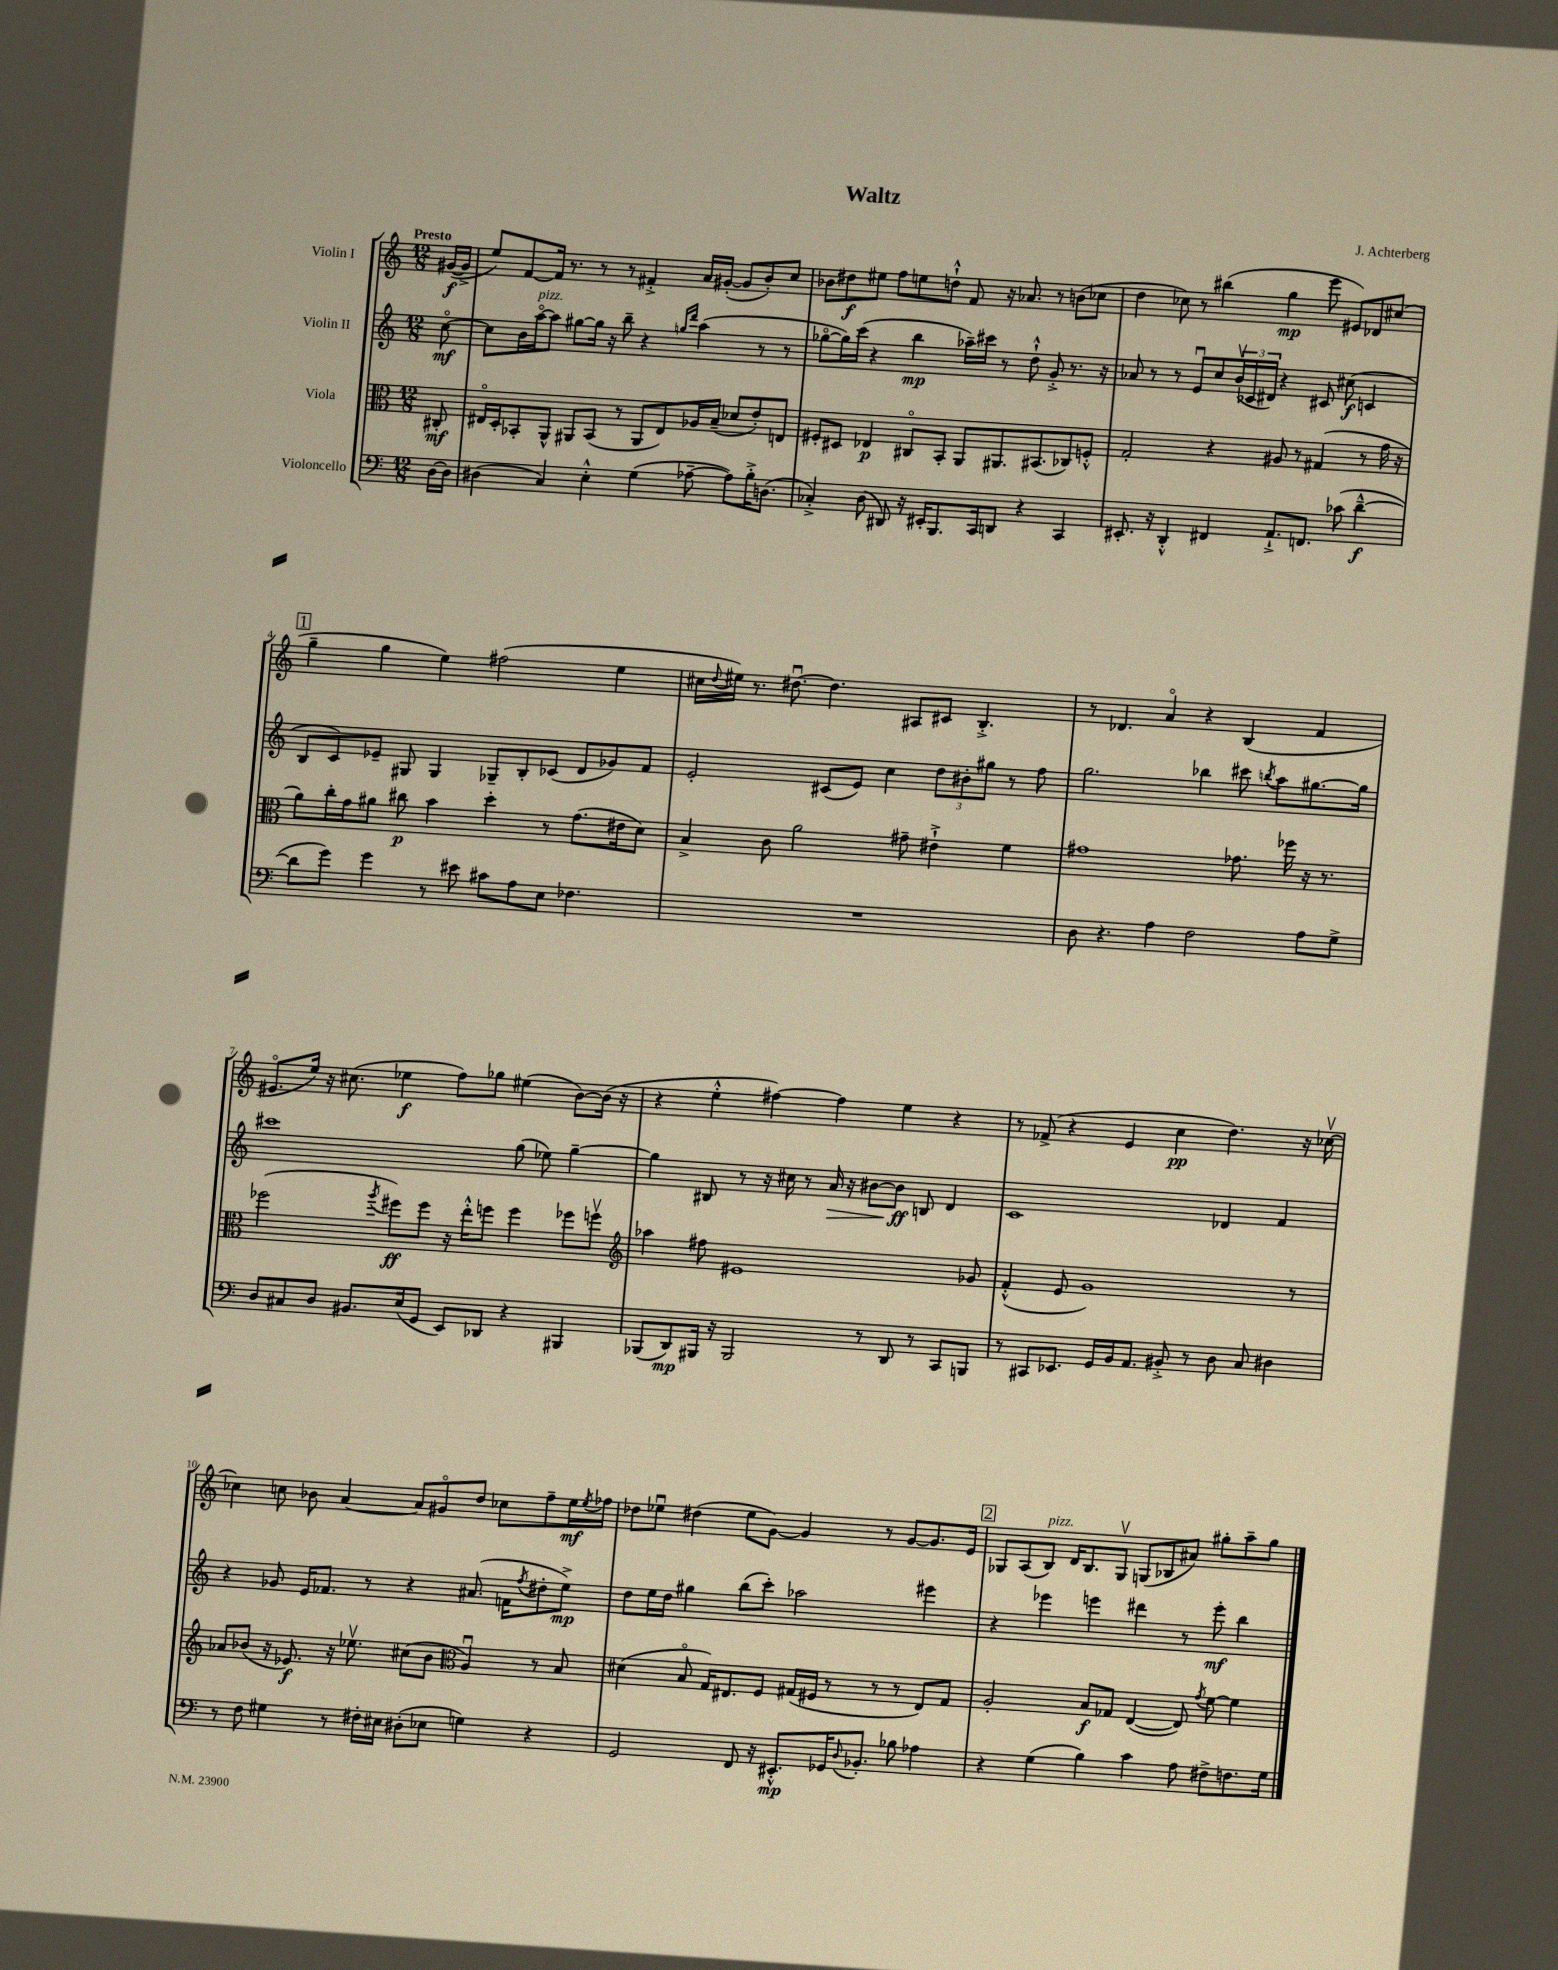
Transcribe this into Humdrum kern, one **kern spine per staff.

**kern	**kern	**kern	**kern
*staff4	*staff3	*staff2	*staff1
*clefF4	*clefC3	*clefG2	*clefG2
*k[]	*k[]	*k[]	*k[]
*M12/8	*M12/8	*M12/8	*M12/8
[16D	8C#'	[8cco	([16g#
16D]	.	.	16g#^]
=	=	=	=
(4D#	16E#o	8cc]	8ee)
.	16D'	.	.
.	8BB-'	16b	[8f
.	.	[16aao	.
4C)	8AA^^	8aa]	16f]
.	.	.	8.r
.	8AA#	[8gg#	.
4E'^^	(8BB-	16gg#]	8r
.	.	16r	.
.	8r	8bb~	8r
(4G	8AA#	4r	4f#'^
.	8E#)	.	.
.	.	16qqgg	.
.	.	16qqddd	.
[8A-~	16A-	(4aa	16a
.	(16B~	.	([16g#'
8A-])	8d-	.	8g#]
16B'^	8e')	8r	8b')
(8.D	.	.	.
.	8E	8r	8cc
=	=	=	=
4C-'^)	8F#'	[8gg-o	8b-
.	8D#	16gg-])	8dd#
.	.	(16ccc	.
(8D	4E-	4r	8ee#
8DD#)	.	.	8ff
16r	8C#o	4bb	8ee
16EE#'	.	.	.
8.BBB	8BB'	.	8dd`^^
.	8AA	16aa-~)	8f
16CC	.	16ccc#	.
8DD	8.AA#	8r	16r
.	.	.	8.a-
4r	.	8dd`^^	.
.	(8.BB#	.	.
.	.	8g'^	8r
4CC	8C-)	8.r	(8b
.	8F'^^	.	8cc-
.	.	16r	.
=	=	=	=
8.EE#'	2G'	8a-	4dd
.	.	8r	.
16r	.	.	.
4DD'^^	.	8r	8cc-)
.	.	8eu	8r
4FF#	4r	8cc	(4bb#
.	.	(24bv	.
.	.	24c-	.
.	.	24d#)	.
8.AA`^	8A#	4r	4gg
.	8r	.	.
8.FF	.	.	.
.	(4G#	8c#	8eee
(8c-	.	(8cc#	8e#)
[4d~^^	8r	4c	8d-
.	16g	.	(8cc#
.	16r	.	.
=	=	=	=
8d]	8a)	8B	4gg~
8g)	16cc'	8c)	.
.	16g	.	.
4g	8a#	8e-~	4gg
.	8cc#	8G#	.
8r	4b	4G#	4ee)
8e#	.	.	.
8c#	4dd'	8G-~	(2ff#
8A	.	8B'	.
8E	8r	(8c-	.
4.F-	(8.g	8d	.
.	.	8g-)	4ee
.	16e#	.	.
.	8d)	8f	.
=	=	=	=
1.r	4B^	2e'	16cc#
.	.	.	8qqdd
.	.	.	16ee#)
.	.	.	8.r
.	8c	.	.
.	.	.	[8.dd#u
.	2a	.	.
.	.	(8c#	4.dd#]
.	.	8e)	.
.	.	4cc	.
.	8g#~	.	8A#
.	4e#`^	12dd	8c#
.	.	12b#'	.
.	.	.	4.B'^
.	.	12gg#	.
.	4f	8r	.
.	.	8ff	.
=	=	=	=
8D	1g#	2.gg	8r
4.r	.	.	4.d-
4A	.	.	4ao
2F	.	4bb-	4r
.	8.g-	8ccc#	(4B
.	.	8qbb	.
.	.	8aa	.
.	16ff-	.	.
8A	16r	[8.gg#	4f
.	8.r	.	.
8G^	.	.	.
.	.	16gg#]	.
=	=	=	=
8D	(2ff-	1ccc#	8.e#o
8C#	.	.	.
.	.	.	16ee)
8D	.	.	16r
.	.	.	(8.cc#
8.BB#	.	.	.
.	8qaa	.	.
.	8ff#)	.	4ee-
(16E	.	.	.
8GG	8ff#	.	.
8EE)	16r	.	8ff)
.	16ee'^^	.	.
8DD-	8ff	.	8gg-
4r	4ff	(8gg	(4ee#
.	.	8ee-)	.
4BBB#	8ff-	[4gg~	[8b)
.	8ffv	.	(16b]
.	.	.	16r
=	=	=	=
*	*clefG2	*	*
(8BBB-	4aa-	4gg]	4r
8DD)	.	.	.
16BBB#	8ff#	8B#	4ee'^^
16r	.	.	.
2BBB#	1e#	8r	.
.	.	16r	[4ff#)
.	.	16cc#	.
.	.	8r	.
.	.	16a	4ff#]
.	.	16r	.
8r	.	[8b#	.
8DD	.	8b#]	4ee
8r	.	8B	.
8CC	.	4d	4r
8BBB	8g-	.	.
=	=	=	=
8r	(4f'^^	1c	8r
8CC#	.	.	(8f-^
8.EE-	8e	.	4r
.	1g)	.	.
16GG	.	.	.
16BB	.	.	4e
8.AA	.	.	.
8BB#'^	.	.	4cc
8r	.	.	.
8D	.	4d-	4.dd)
8C	.	.	.
4D#	.	4f	.
.	8r	.	16r
.	.	.	[16cc-v
=	=	=	=
8r	8a-	4r	4cc-]
8F	(8b-	.	.
4G#	16r	8g-	8cc
.	8.e-)	.	.
.	.	16e	8b-
.	.	8.f-	.
8r	16r	.	[4a
.	8.ee-v	.	.
16F#'	.	8r	.
16E#	.	.	.
(8D#'	(8cc#	4r	8a]
8E-	8b-	.	8g#o
*	*clefC3	*	*
4G)	4Au)	(8.a#	8dd
.	.	.	8cc-
.	.	16f	.
.	.	8qff	.
4r	8r	8dd#'	8ff~
.	8B	8ee^)	16ee
.	.	.	8qee
.	.	.	16ff-
=	=	=	=
2GG	(4d#	8dd	8dd-
.	.	16ee	8ee-u
.	.	16dd	.
.	8Bo	4gg#	(4dd#
.	16G)	.	.
.	8.E#	.	.
8FF	.	(8bb	8ee-
16r	8F	8ccc')	[8g)
8.EE#'^^	.	.	.
.	(16G#	2aa-	4g]
.	16F#	.	.
16GG-	8r	.	.
8qqD	.	.	.
8.BB-'	.	.	.
.	8r	.	8r
8B-	8r	.	[8g
4A-	8E#)	4eee#	8.g]
.	8G#	.	.
.	.	.	16e
=	=	=	=
4r	2A'	4r	8G-
.	.	.	(8A
(4G	.	4eee-	8B)
.	.	.	16d
.	.	.	8.B
4B)	8B	4eee	.
.	8G-	.	8G-v
4c	([4E	4ddd#	(8G
.	.	.	8B-
8A	8E])	8r	8a#)
.	8qg	.	.
8F#^	[8f	8eee'	8gg#'
8.F	4f]	4bb	8aa~
.	.	.	8gg#
16G	.	.	.
==	==	==	==
*-	*-	*-	*-
